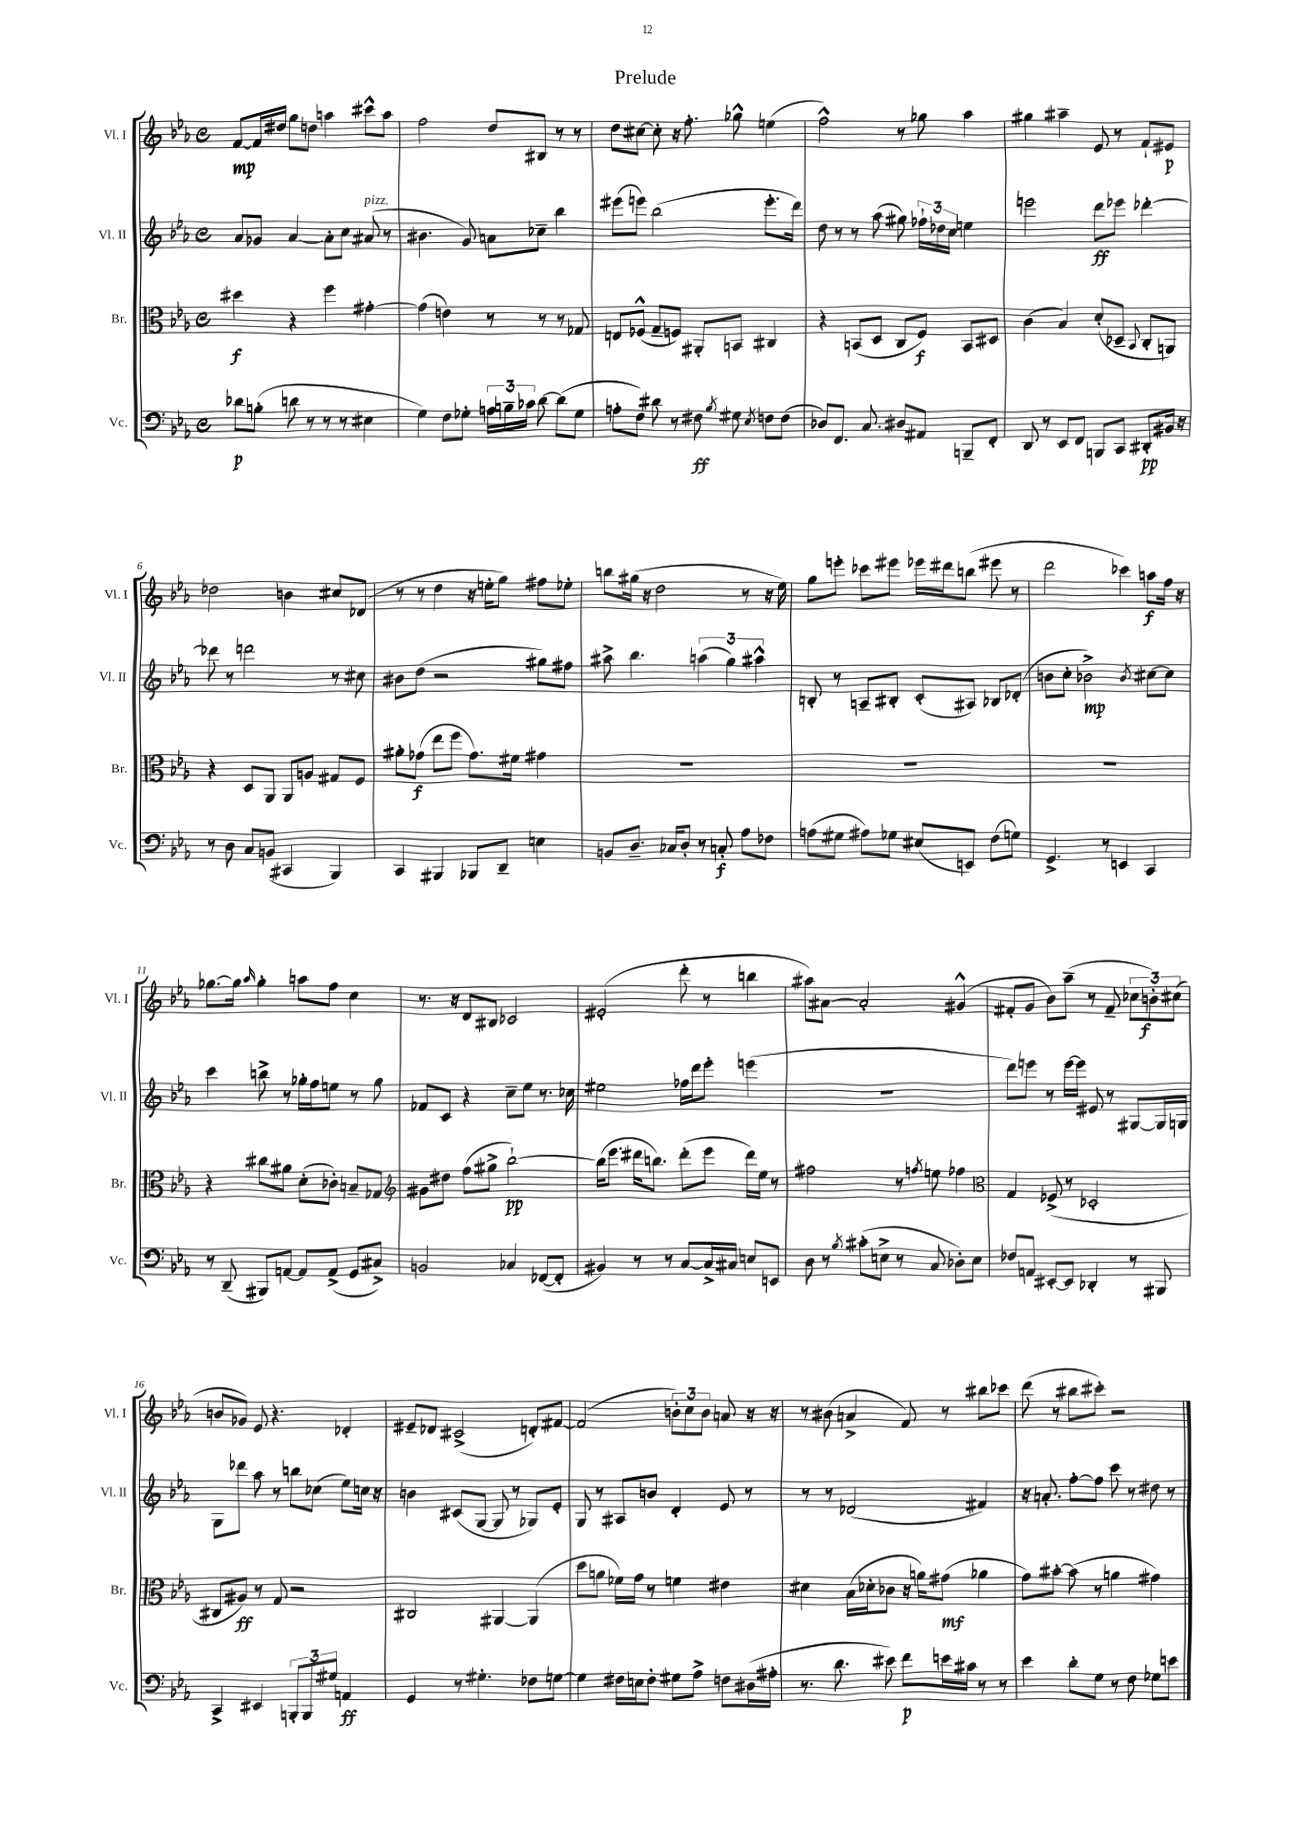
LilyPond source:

\header { title = "Prelude" }
<<
\new StaffGroup <<
\new Staff = "s0" \with { instrumentName = "Vl. I" shortInstrumentName = "Vl. I" } {
    \clef treble \key ees \major \defaultTimeSignature \time 4/4
    \autoBeamOff f'8[~\mp f'16 dis''16] g''8[ d''8] a''4 cis'''8[-^ a''8] |
    f''2 d''8[ bis8] r8 r8 |
    d''8[ cis''8]~ cis''8-. r16 f''8.-. ges''8-^ e''4( |
    f''2-^) r8 ges''8 aes''4 |
    gis''4 ais''4-- ees'8 r8 f'8[-! eis'8]\p |
    des''2 b'4 cis''8[ des'8]( |
    r8 r8 d''4 r16 e''16[-. g''8]) fis''8[ ees''8]-. |
    b''8[ gis''16]( r16 d''2 r8 r16 ees''16) |
    g''8[ e'''8]-. ces'''8[ eis'''8] ees'''16[ dis'''16 b''8]( eis'''8 r8 |
    d'''2 ces'''4) a''8[\f f''16] r16 |
    ges''8.[~ ges''16] \grace { aes''16 } ges''4-. a''8[ f''8] c''4 |
    r8. r16 d'8[ bis8] ces'2 |
    eis'2-.( d'''8-. r8 b''4 |
    ais''8[) ais'8]~ ais'2-. gis'4-^( |
    fis'8[-. g'8] bes'8[) aes''8]--( r8 fis'8-- \tuplet 3/2 { ces''8[ b'8-.\f) cis''8]( } |
    b'8[ ges'8]) ees'8 r4. des'4-. |
    eis'8[-- des'8] cis'2->( d'8[-.) fis'8]~ |
    fis'2( \tuplet 3/2 { b'8[-.) c''8 b'8] } a'8 r16 r16 |
    r8 bis'8( a'4-> f'8) r8 bis''8[ ces'''8] |
    d'''8( r8 bis''8[ cis'''8]-.) r2 \bar "|." |
}
\new Staff = "s1" \with { instrumentName = "Vl. II" shortInstrumentName = "Vl. II" } {
    \clef treble \key ees \major \defaultTimeSignature \time 4/4
    \autoBeamOff aes'8[ ges'8] aes'4~ aes'8[-. c''8] ais'8^\markup { \italic "pizz." }( r8 |
    bis'4. g'8) a'8[ ces''8]-- bes''4 |
    eis'''8[( e'''8]) bes''2( e'''8.[-. d'''16]) |
    d''8 r8 r8 aes''8( gis''8) \tuplet 3/2 { fes''16[-! des''16 c''16] } e''4 |
    e'''2 d'''8[\ff ees'''8] des'''4~-. |
    des'''8 r8 d'''2 r8 cis''8 |
    bis'8[ d''8]( r2 gis''8[) fis''8] |
    ais''8-> bes''4. \tuplet 3/2 { a''4( g''4) ais''4-^ } |
    b8-. r8 a8[-- bis8]-. c'8[-.( ais8]) bes8[ des'8]-.( |
    b'8[ c''8]-. bes'2->\mp) \acciaccatura { bes'8 } cis''8[~ cis''8] |
    c'''4 b''8-> r8 ges''16[-. f''16 e''8] r8 ges''8 |
    fes'8[ c'8] r4 c''8[-- ees''8] r8. ces''16 |
    eis''2 fes''16[ d'''16 ees'''8]-. e'''4( |
    R1 |
    d'''8[) e'''8] r8 e'''16[~ e'''16] eis'8 r8 gis8[~ gis16 g16] |
    g8[ des'''8] aes''8 r8 b''8[ ces''8]( ees''8[) c''16] r16 |
    b'4 cis'8[( g8]~ g8 r8 ges8[) ees'8]-. |
    g8 r8 ais8[ b'8] d'4-. ees'8 r8 |
    r8 r8 des'2( fis'4) |
    r16 a'8.-. f''8[~-. f''8] c'''8 r8 dis''8 r8 \bar "|." |
}
\new Staff = "s2" \with { instrumentName = "Br." shortInstrumentName = "Br." } {
    \clef alto \key ees \major \defaultTimeSignature \time 4/4
    \autoBeamOff dis''4\f r4 f''4 gis'4~-. |
    gis'4( e'4) r8 r8 r8 ges8 |
    e8[ fes8]-^( g8[-- f8]) ais,8[-. b,8] cis4 |
    r4 b,8[( d8] c8[ f8]\f) b,8[ dis8] |
    c'4( bes4) d'8[-.( des8]-- \appoggiatura { bes,8 } c8[-. a,8]) |
    r4 d8[ aes,8] aes,8[ a8] gis8[ f8] |
    ais'8[-. ges'8]\f( ees''8[ f''8] ges'8.[) fis'16] gis'4 |
    R1 |
    R1 |
    R1 |
    r4 cis''8[ ais'8] d'8[-.( ces'8]-.) b8[-- ges8] |
    \clef treble gis'8[ dis''8] f''8[( gis''8]-> bes''2~-!\pp) |
    bes''16[( ees'''8.] dis'''16[ b''8.]) dis'''8[-.( ees'''8] dis'''16[) ees''16] r8 |
    fis''2 r8 \acciaccatura { f''8 } e''8 fes''4 |
    \clef alto g4 fes8->( r8 des2-. |
    cis8[ ais8]\ff) r8 g8 r2 |
    cis2 ais,4~ ais,4( |
    d''8[ a'8] fes'16[) g'16] r8 f'4 eis'4 |
    dis'4 bes16[( des'16-. ces'8] r16 a'16[) gis'8]\mf( aes'4 |
    g'8[) bis'8]~-. bis'8( r8 a'4 gis'4) \bar "|." |
}
\new Staff = "s3" \with { instrumentName = "Vc." shortInstrumentName = "Vc." } {
    \clef bass \key ees \major \defaultTimeSignature \time 4/4
    \autoBeamOff des'8[\p b8]-.( d'8 r8 r8 r8 eis4 |
    g4) f8[ ges8]-. \tuplet 3/2 { a16[ b16-- ces'16] } d'8~ d'8[( ges8] |
    a8[-. f8]) dis'8 r8 fis8\ff \acciaccatura { bes8 } gis8 \acciaccatura { ees8 } f8[ f8]( |
    des8[) f,8.] c8. dis8[ ais,8] b,,8[-- f,8]-. |
    d,8 r8 ees,8[ f,8] b,,8[ c,8] dis,8[-.\pp bis,16] r16 |
    r8 d8 c8[ b,8]( cis,4 bes,,4) |
    c,4 bis,,4 bes,,8[ d,8]-- e4 |
    b,8[ d8.]-- ces16[ d8]-. r8 c8-.\f aes8[ fes8] |
    a8[( gis8] ais8[) ges8] eis8[( e,8]) f8[( g8]) |
    g,4.-> r8 e,4 c,4 |
    r8 d,8--( bis,,8[) a,8]~ a,8[ a,8]->( g,8[ cis8]->) |
    b,2 ces4 fes,8[~( fes,8]-. |
    bis,4) r8 r8 c8[~ c16-> cis16] e8[ e,8] |
    d8 r8 \acciaccatura { bes8 } cis'8[-.( e8]-> r8 c8 des8[-.) e8] |
    fes8[ a,8] eis,8[~-. eis,8] des,4-. r8 bis,,8 |
    c,4-> eis,4 \tuplet 3/2 { b,,8[-. b,,8 gis8] } a,4\ff |
    g,4 r8 gis4.-. fes8[ g8]~ |
    g4 fis16[ e16 fis8]-. gis8[ aes8]-> f8[ dis16( ais16]-. |
    r8. d'8. eis'8) f'8[\p e'16 cis'16] r8 r8 |
    ees'4 d'8[-. g8] r8 f8 ges8[ e'8] \bar "|." |
}
>>
>>
